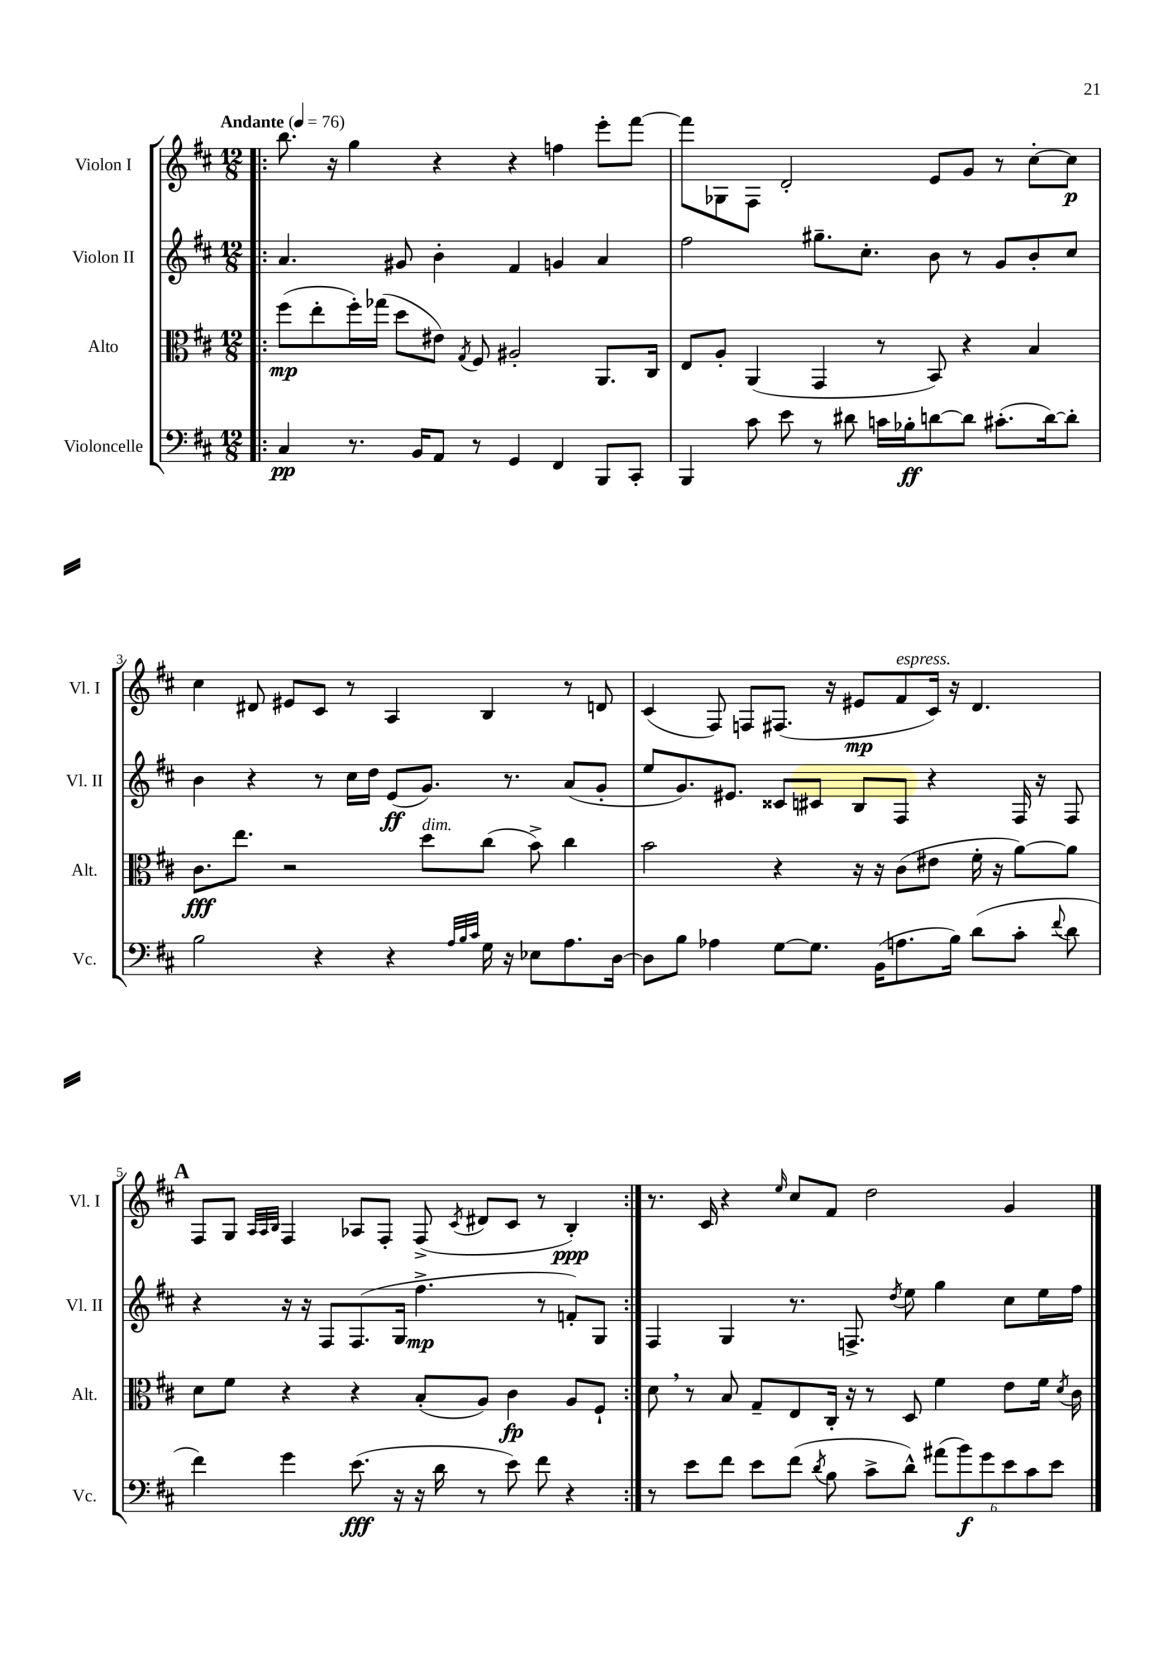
<<
\new StaffGroup <<
\new Staff = "s0" \with { instrumentName = "Violon I" shortInstrumentName = "Vl. I" } {
    \clef treble \key d \major \numericTimeSignature \time 12/8 \tempo "Andante" 4 = 76
    \autoBeamOff \repeat volta 2 { \bar ".|:" b''8. r16 g''4 r4 r4 f''4 e'''8[-. fis'''8]~ |
    fis'''8[ ges8 fis8] d'2-. e'8[ g'8] r8 cis''8[~-. cis''8]\p |
    cis''4 dis'8 eis'8[ cis'8] r8 a4 b4 r8 d'8 |
    cis'4( fis8) f8[ fis8.]( r16 eis'8[\mp fis'8^\markup { \italic "espress." } cis'16]) r16 d'4. |
    \mark \markup { \bold "A" } fis8[ g8] \grace { a32[ a32 b32] } fis4 aes8[ fis8]-. fis8->( \acciaccatura { cis'8 } dis'8[ cis'8] r8 b4-.\ppp) | }
    r8. cis'16 r4 \grace { e''16 } cis''8[ fis'8] d''2 g'4 \bar "|." |
}
\new Staff = "s1" \with { instrumentName = "Violon II" shortInstrumentName = "Vl. II" } {
    \clef treble \key d \major \numericTimeSignature \time 12/8
    \autoBeamOff \repeat volta 2 { \bar ".|:" a'4. gis'8 b'4-. fis'4 g'4 a'4 |
    fis''2 gis''8.[-- cis''8.]-. b'8 r8 g'8[ b'8-. cis''8] |
    b'4 r4 r8 cis''16[ d''16] e'8[\ff( g'8.]) r8. a'8[( g'8]-. |
    e''8[ g'8.) eis'8.] cisis'8[ cis'8] b8[ fis8] r4 fis16 r16 fis8 |
    \mark \markup { \bold "A" } r4 r16 r16 fis8[ fis8.( g16] fis''4.->\mp r8 f'8[-.) g8] | }
    fis4 g4 r8. f8.-> \acciaccatura { d''8 } e''8 g''4 cis''8[ e''16 fis''16] \bar "|." |
}
\new Staff = "s2" \with { instrumentName = "Alto" shortInstrumentName = "Alt." } {
    \clef alto \key d \major \numericTimeSignature \time 12/8
    \autoBeamOff \repeat volta 2 { \bar ".|:" fis''8[\mp( e''8-. fis''16-.) ges''16]( d''8[ eis'8]) \acciaccatura { g8 } fis8 ais2-. a,8.[ cis16] |
    e8[ a8]-. a,4( g,4 r8 b,8) r4 b4 |
    cis'8.[\fff e''8.] r2 d''8[^\markup { \italic "dim." } cis''8]( b'8->) cis''4 |
    b'2 r4 r16 r16 cis'8[( eis'8] fis'16-. r16 a'8[~) a'8] |
    \mark \markup { \bold "A" } d'8[ fis'8] r4 r4 b8[-.( a8]) cis'4\fp a8[ fis8]-! | }
    d'8 \breathe r8 b8 g8[-- e8 cis16]-. r16 r8 d8 fis'4 e'8[ fis'16] \acciaccatura { d'8 } cis'16 \bar "|." |
}
\new Staff = "s3" \with { instrumentName = "Violoncelle" shortInstrumentName = "Vc." } {
    \clef bass \key d \major \numericTimeSignature \time 12/8
    \autoBeamOff \repeat volta 2 { \bar ".|:" cis4\pp r8. b,16[ a,8] r8 g,4 fis,4 b,,8[ cis,8]-. |
    b,,4 cis'8 e'8 r8 dis'8 c'16[ bes16-.\ff d'8~ d'8] cis'8.[-.( d'16~) d'8]-. |
    b2 r4 r4 \grace { a32[ b32 cis'32] } g16 r16 ees8[ a8. d16]~ |
    d8[ b8] aes4 g8[~ g8.] b,16[( a8. b16]) d'8[( cis'8]-. \appoggiatura { fis'8 } d'8 |
    \mark \markup { \bold "A" } fis'4) g'4 e'8.\fff( r16 r16 d'16 r8 e'8) fis'8 r4 | }
    r8 e'8[ fis'8] e'8[ fis'8]( \acciaccatura { d'8 } b8 cis'8[-> d'8]-^) \tuplet 6/4 { ais'8[( b'8\f) g'8 e'8 cis'8 e'8] } \bar "|." |
}
>>
>>
